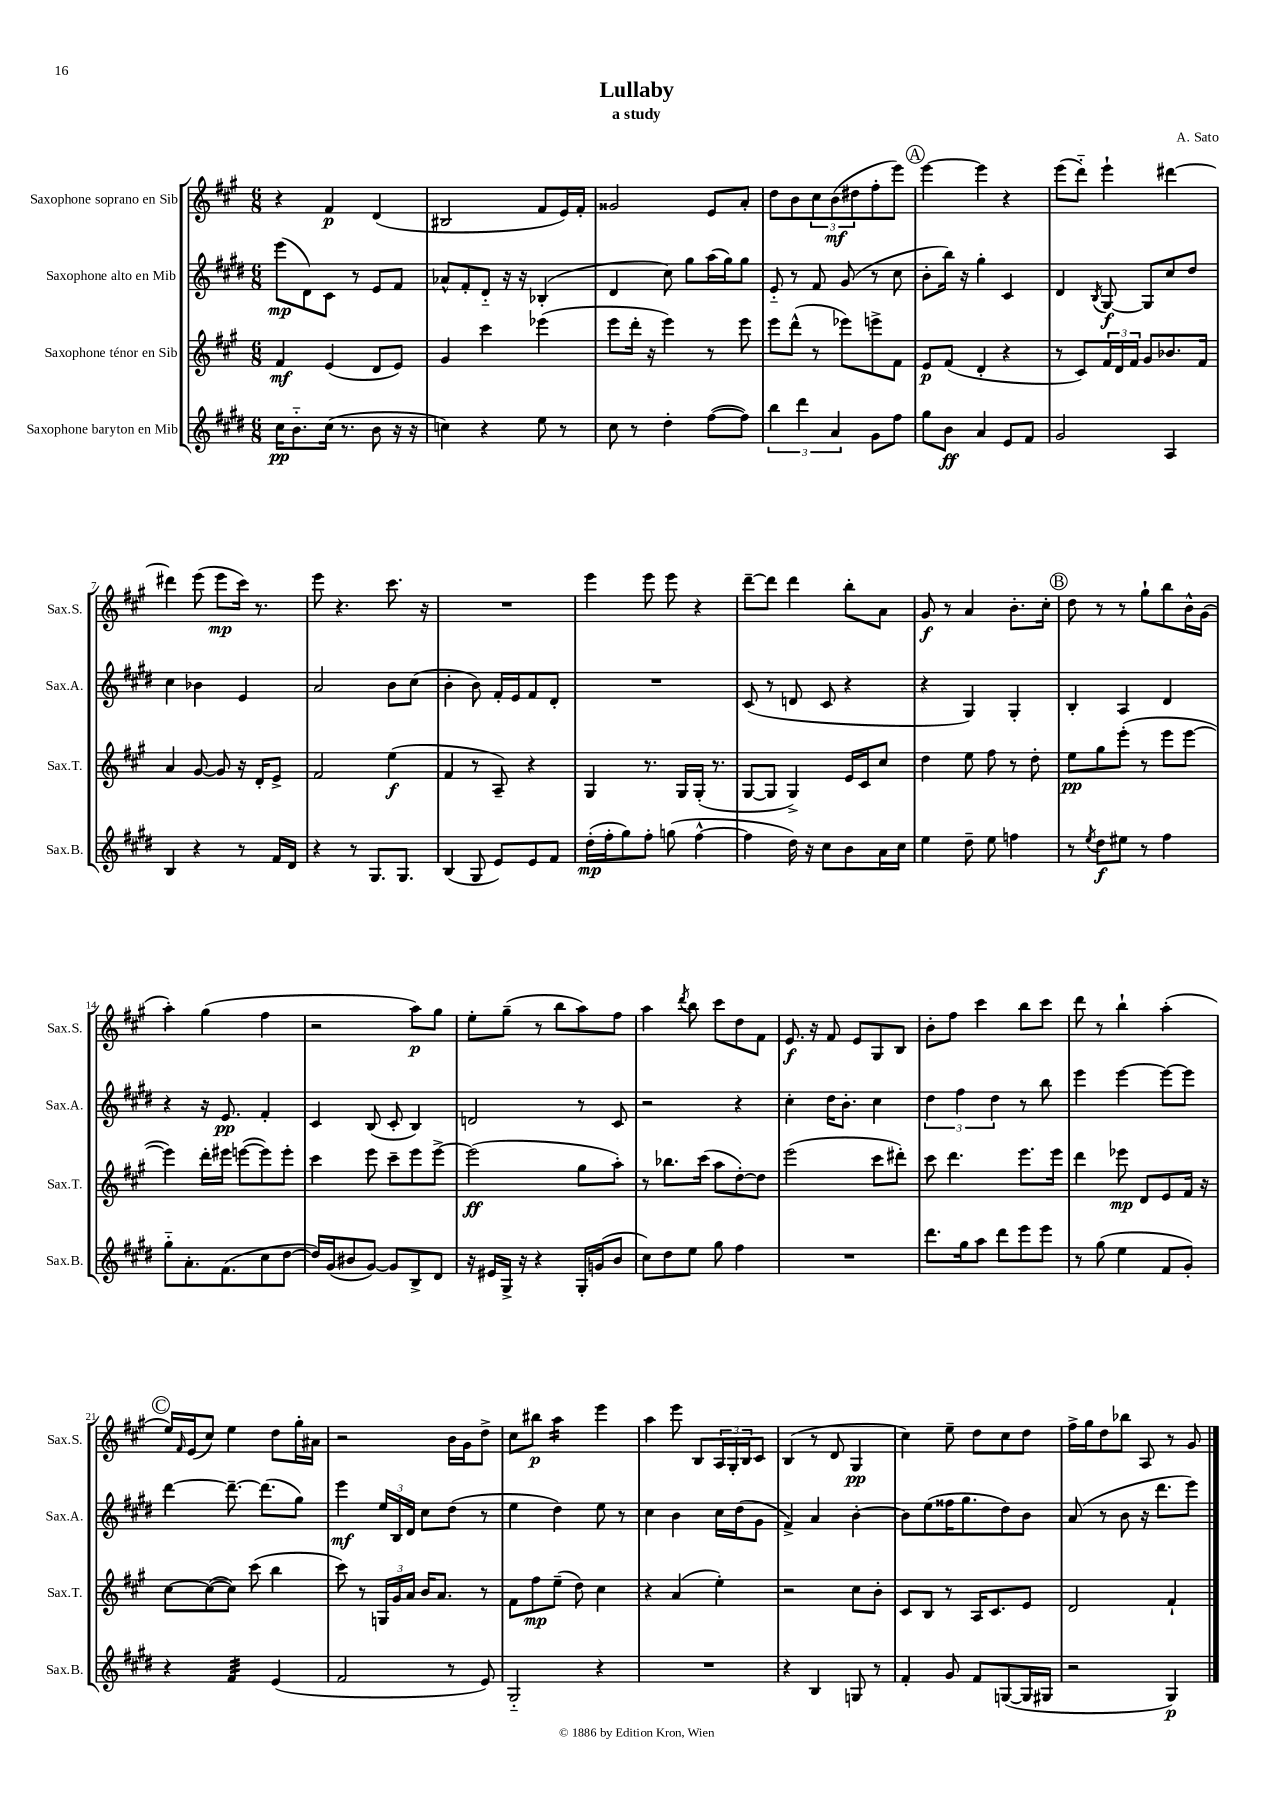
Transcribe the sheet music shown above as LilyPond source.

\header { title = "Lullaby" composer = "A. Sato" subtitle = "a study" }
<<
\new StaffGroup <<
\new Staff = "s0" \with { instrumentName = "Saxophone soprano en Sib" shortInstrumentName = "Sax.S." } {
    \clef treble \key a \major \numericTimeSignature \time 6/8
    r4 fis'4\p d'4( |
    bis2 fis'8 e'16) fis'16-. |
    gisis'2 e'8 a'8-. |
    d''8 b'8 \tuplet 3/2 { cis''8 b'8\mf( dis''8 } fis''8-. e'''8) |
    \mark \markup { \circle "A" } e'''4~ e'''4 r4 |
    e'''8( d'''8-_) e'''4-! dis'''4~ |
    dis'''4 e'''8( e'''8\mp cis'''16) r8. |
    e'''8 r4. cis'''8. r16 |
    R2. |
    e'''4 e'''8 e'''8 r4 |
    d'''8~-- d'''8 d'''4 b''8-. a'8 |
    gis'8\f r8 a'4 b'8.-. cis''16-. |
    \mark \markup { \circle "B" } d''8 r8 r8 gis''8-! b''8 b'16-^ gis'16( |
    a''4-.) gis''4( fis''4 |
    r2 a''8\p) gis''8 |
    e''8-. gis''8--( r8 b''8 a''8) fis''8 |
    a''4 \acciaccatura { d'''8 } b''8 cis'''8 d''8 fis'8 |
    e'8.\f r16 fis'8 e'8 gis8 b8 |
    b'8-. fis''8 cis'''4 b''8 cis'''8 |
    d'''8 r8 b''4-! a''4-.( |
    \mark \markup { \circle "C" } e''16) \grace { fis'16 } e'16( cis''8) e''4 d''8 gis''16-. ais'16 |
    r2 b'16 gis'16 d''8-> |
    cis''8 bis''8\p a''4:16 e'''4 |
    a''4 e'''8 b8 \tuplet 3/2 { a16 gis16-. b16 } cis'8 |
    b4( r8 d'8 gis4\pp |
    cis''4) e''8-- d''8 cis''8 d''8 |
    fis''16-> gis''16 d''8 bes''8 a8 r8 gis'8 \bar "|." |
}
\new Staff = "s1" \with { instrumentName = "Saxophone alto en Mib" shortInstrumentName = "Sax.A." } {
    \clef treble \key e \major \numericTimeSignature \time 6/8
    e'''8\mp( dis'8) cis'8 r8 e'8 fis'8 |
    aes'8-^ fis'8-. dis'8-_ r16 r16 bes4-.( |
    dis'4 cis''8) gis''8 a''16( gis''16) gis''8 |
    e'8-_ r8 fis'8 gis'8( r8 cis''8 |
    \mark \markup { \circle "A" } b'8-. b''16) r16 gis''4-. cis'4 |
    dis'4 \acciaccatura { b8 } gis8~\f gis8 cis''8 dis''8 |
    cis''4 bes'4 e'4 |
    a'2 b'8 cis''8( |
    b'4-. b'8) fis'16-. e'16 fis'8 dis'8-. |
    R2. |
    cis'8( r8 d'8 cis'8 r4 |
    r4 gis4) gis4-. |
    \mark \markup { \circle "B" } b4-. a4 dis'4 |
    r4 r16 e'8.\pp fis'4-. |
    cis'4 b8( cis'8-. b4) |
    d'2 r8 cis'8 |
    r2 r4 |
    cis''4-. dis''16 b'8.-. cis''4 |
    \tuplet 3/2 { dis''4 fis''4 dis''4 } r8 b''8 |
    e'''4 e'''4~ e'''8~ e'''8 |
    \mark \markup { \circle "C" } dis'''4~ dis'''8.~-- dis'''8.( gis''8) |
    e'''4\mf \tuplet 3/2 { e''16 b16 dis'16 } cis''8 dis''8( r8 |
    e''4 dis''4) e''8 r8 |
    cis''4 b'4 cis''16 dis''16( gis'8 |
    fis'4->) a'4 b'4~-. |
    b'8 e''8( fisis''16 gis''8. dis''8) b'8 |
    a'8( r8 b'8 r16 dis'''8. e'''8) \bar "|." |
}
\new Staff = "s2" \with { instrumentName = "Saxophone ténor en Sib" shortInstrumentName = "Sax.T." } {
    \clef treble \key a \major \numericTimeSignature \time 6/8
    fis'4\mf e'4( d'8 e'8) |
    gis'4 cis'''4 ees'''4( |
    e'''8 d'''16-. r16 e'''4) r8 e'''8 |
    e'''8 d'''8-^( r8 ees'''8) e'''8-> fis'8 |
    \mark \markup { \circle "A" } e'8\p fis'8( d'4-. r4 |
    r8 cis'8) \tuplet 3/2 { fis'16 d'16 fis'16 } gis'8 bes'8. fis'16 |
    a'4 gis'8~ gis'8 r16 d'16-. e'8-> |
    fis'2 e''4\f( |
    fis'4 r8 a8--) r4 |
    gis4 r8. gis16 gis16-.( r8. |
    gis8~ gis8 gis4->) e'16 cis'16 cis''8 |
    d''4 e''8 fis''8 r8 d''8-. |
    \mark \markup { \circle "B" } e''8\pp gis''8 e'''8-.( r8 e'''8 e'''8~ |
    e'''4) d'''16-. eis'''16 e'''8~( e'''8) e'''8-. |
    cis'''4 e'''8 cis'''8-- e'''8 e'''8~-> |
    e'''2\ff( gis''8 a''8-.) |
    r8 bes''8. cis'''16( a''8 d''8~-.) d''8 |
    e'''2( cis'''8 dis'''8-.) |
    cis'''8 d'''4. e'''8. e'''16 |
    d'''4 ees'''8\mp d'8 e'8 fis'16 r16 |
    \mark \markup { \circle "C" } cis''8~ cis''8~( cis''8) cis'''8( b''4 |
    cis'''8) r8 \tuplet 3/2 { g16 gis'16 a'16 } b'16 a'8. r8 |
    fis'8 fis''8\mp e''8--( d''8) cis''4 |
    r4 a'4( e''4-.) |
    r2 cis''8 b'8-. |
    cis'8 b8 r8 a16 cis'8. e'8 |
    d'2 fis'4-! \bar "|." |
}
\new Staff = "s3" \with { instrumentName = "Saxophone baryton en Mib" shortInstrumentName = "Sax.B." } {
    \clef treble \key e \major \numericTimeSignature \time 6/8
    cis''16\pp b'8.-_ cis''16( r8. b'8 r16 r16 |
    c''4) r4 e''8 r8 |
    cis''8 r8 dis''4-. fis''8~( fis''8) |
    \tuplet 3/2 { b''4 dis'''4 a'4 } gis'8 fis''8 |
    \mark \markup { \circle "A" } gis''8 b'8\ff a'4 e'8 fis'8 |
    gis'2 a4 |
    b4 r4 r8 fis'16 dis'16 |
    r4 r8 gis8. gis8. |
    b4( gis8 e'8) e'8 fis'8 |
    dis''16-.\mp( fis''16-. gis''8) fis''8-. g''8( fis''4~-^ |
    fis''4 dis''16) r16 cis''8 b'8 a'16 cis''16 |
    e''4 dis''8-- e''8 f''4 |
    \mark \markup { \circle "B" } r8 \acciaccatura { e''8 } dis''8\f eis''8 r8 fis''4 |
    gis''8-_ a'8.-. fis'8.( cis''8 dis''8~ |
    dis''16) gis'16( bis'8 gis'8~) gis'8 b8-> dis'8 |
    r16 eis'16 gis16-> r16 r4 gis16-. g'16( b'8 |
    cis''8) dis''8 e''8 gis''8 fis''4 |
    R2. |
    dis'''8. gis''16 a''8 dis'''8 e'''8 e'''8 |
    r8 gis''8( e''4 fis'8 gis'8-.) |
    \mark \markup { \circle "C" } r4 fis'4:32 e'4( |
    fis'2 r8 e'8) |
    gis2-_ r4 |
    R2. |
    r4 b4 g8 r8 |
    fis'4-. gis'8 fis'8 g8~( g16 gis16 |
    r2 gis4\p) \bar "|." |
}
>>
>>
